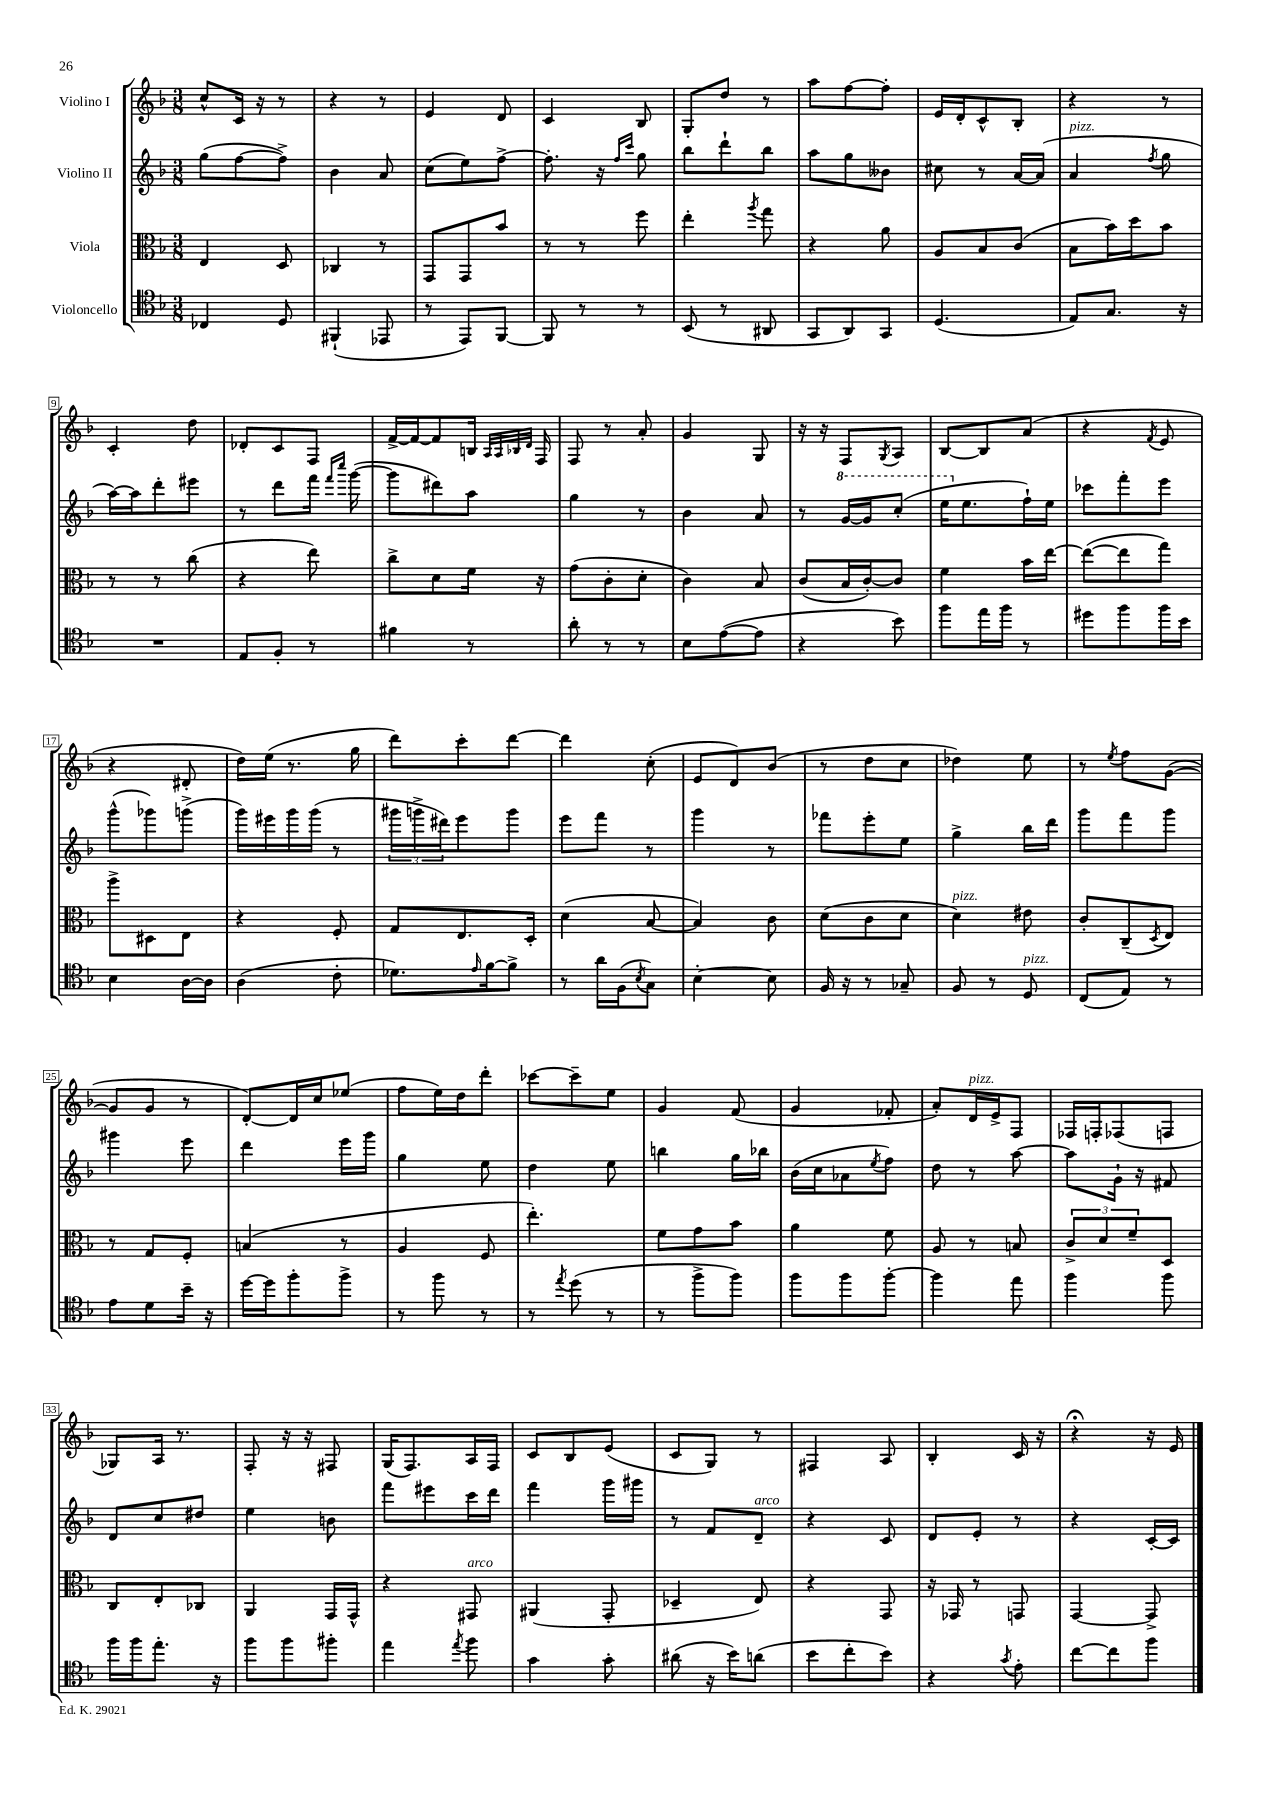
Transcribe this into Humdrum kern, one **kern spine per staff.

**kern	**kern	**kern	**kern
*staff4	*staff3	*staff2	*staff1
*clefC4	*clefC3	*clefG2	*clefG2
*k[b-]	*k[b-]	*k[b-]	*k[b-]
*M3/8	*M3/8	*M3/8	*M3/8
4C-	4E	(8gg	8cc^^
.	.	[8ff	16c
.	.	.	16r
8D	8D	8ff^])	8r
=	=	=	=
(4FF#`	4C-	4b-	4r
8EE-	8r	8a	8r
=	=	=	=
8r	8GG	(8cc	4e
8EE)	8GG	8ee)	.
[8FF	8b-	[8ff^	8d
=	=	=	=
8FF]	8r	8.ff']	4c
8r	8r	.	.
.	.	16r	.
.	.	16qqff	.
.	.	16qqccc	.
8r	8ff	8gg	8B-
=	=	=	=
(8BB-	4ee'	8bb-	8G'
8r	.	8ddd`	8dd
.	8qaa	.	.
8AA#	8gg	8bb-	8r
=	=	=	=
8GG	4r	8aa	8aa
8AA)	.	8gg	[8ff
8GG	8a	8b--	8ff']
=	=	=	=
(4.D	8A	8cc#	16e
.	.	.	16d'
.	8B-	8r	8c^^
.	(8c	[16a	8B-'
.	.	(16a]	.
=	=	=	=
8E)	8B-	4a	4r
8.G	16b-)	.	.
.	16dd	.	.
.	.	8qff	.
.	8b-	8gg	8r
16r	.	.	.
=	=	=	=
4.r	8r	[16aa)	4c'
.	.	16aa]	.
.	8r	8ddd'	.
.	(8cc	8eee#	8dd
=	=	=	=
8E	4r	8r	8d-'
8F'	.	8ddd	8c
8r	8ee)	16fff	8F
.	.	16qqfff	.
.	.	16qqcccc	.
.	.	([16ggg	.
=	=	=	=
4f#	8cc^	8ggg]	[16f^
.	.	.	16f_
.	8d	8ddd#)	8f]
8r	16f	8aa	16B
.	.	.	32qqA
.	.	.	32qqA
.	.	.	32qqB-
.	.	.	32qqd
.	16r	.	16F
=	=	=	=
8a'	(8g	4gg	8F
8r	8c'	.	8r
8r	8d'	8r	8a'
=	=	=	=
8B-	4c)	4b-	4g
([8e	.	.	.
8e]	8B-	8a	8G
=	=	=	=
4r	(8c	8r	16r
.	.	.	16r
.	16B-	[16gg	8F
.	[16c')	16gg]	.
.	.	.	8qG
8b-)	8c]	(8ccc'	8A
=	=	=	=
8ff	4f	16eee	[8B-
.	.	8.ee	.
16ee	.	.	8B-]
16ff	.	.	.
8r	16b-	16ff`)	(8a
.	[16ee	16ee	.
=	=	=	=
8dd#	(8ee_	8ccc-	4r
8ff	8ee]	8fff'	.
.	.	.	8qf
16ff	8gg)	8eee	8e
16b-	.	.	.
=	=	=	=
4B-	8aa^	(8ggg^^	4r
.	8D#	8ggg-)	.
[16A	8E	(8ggg^	8d#'
16A]	.	.	.
=	=	=	=
(4A	4r	16ggg)	16dd)
.	.	16eee#	(16ee
.	.	16ggg	8.r
.	.	(16ggg	.
8c'	8F'	8r	.
.	.	.	16gg
=	=	=	=
8.d-)	8G	24ggg#	8ddd)
.	.	24ggg^	.
.	.	24ddd#)	.
.	8.E	8eee	8ccc'
16qqe	.	.	.
[16f	.	.	.
8f^]	.	8ggg	[8ddd
.	16D'	.	.
=	=	=	=
8r	(4d	8eee	4ddd]
16a	.	8fff	.
(16F	.	.	.
8qB-	.	.	.
8G)	[8B-	8r	(8cc'
=	=	=	=
[4B-'	4B-])	4ggg	8e
.	.	.	8d)
8B-]	8c	8r	(8b-
=	=	=	=
16F	(8d	8fff-	8r
16r	.	.	.
8r	8c	8eee'	8dd
8G-~	8d	8ee	8cc
=	=	=	=
8F	4d)	4gg^	4dd-)
8r	.	.	.
8D	8e#	16bb-	8ee
.	.	16ddd	.
=	=	=	=
(8C	8c'	8ggg	8r
.	.	.	8qee
8E)	(8C~	8fff	8ff
.	8qD	.	.
8r	8E)	8ggg	([8g
=	=	=	=
8e	8r	4ggg#	8g]
8d	8G	.	8g
16b-~	8F'	8eee	8r
16r	.	.	.
=	=	=	=
[16dd	(4B	4ddd	[8d')
16dd]	.	.	.
8ff'	.	.	16d]
.	.	.	16cc
8ff^	8r	16eee	(8ee-
.	.	16ggg	.
=	=	=	=
8r	4A	4gg	8ff
8ff	.	.	16ee)
.	.	.	16dd
8r	8F	8ee	8ddd'
=	=	=	=
8r	4.ee')	4dd	[8ccc-
8qee	.	.	.
(8dd	.	.	8ccc-~]
8r	.	8ee	8ee
=	=	=	=
8r	8f	4bb	4g
8ff^	8g	.	.
8ff)	8b-	16gg	(8f
.	.	16bb-	.
=	=	=	=
8ff	4a	(16b-	4g
.	.	16cc	.
8ff	.	8a-	.
.	.	8qee	.
[8ff'	8f	8ff)	8f-'
=	=	=	=
4ff]	8A	8dd	8a')
.	8r	8r	16d
.	.	.	16e^
8ee	8B	[8aa	8F
=	=	=	=
4ff	12c^	8aa]	16F-
.	.	.	16F'
.	12d	.	.
.	.	16g`	(8F-
.	12f~	.	.
.	.	16r	.
8ff	8D	8f#	8F
=	=	=	=
16ff	8C	8d	8G-)
16ff	.	.	.
8.ee'	8E'	8cc	16A
.	.	.	8.r
.	8C-	8dd#	.
16r	.	.	.
=	=	=	=
8ff	4AA	4ee	8F'
8ff	.	.	16r
.	.	.	16r
8ff#'	16GG	8b	8F#
.	16GG^^	.	.
=	=	=	=
4ee	4r	8fff	(16G
.	.	.	8.F)
.	.	8eee#	.
8qee	.	.	.
8ff	8GG#	16ccc	16A
.	.	16ddd	16F
=	=	=	=
4g	(4AA#	4fff	8c
.	.	.	8B-
8g'	8GG'	16ggg	(8e
.	.	16ggg#	.
=	=	=	=
(8a#	4D-~	8r	8c
16r	.	8f	8G)
16b-)	.	.	.
(8a	8E)	8d~	8r
=	=	=	=
8b-	4r	4r	4F#
8cc'	.	.	.
8b-)	8GG	8c	8A
=	=	=	=
4r	16r	8d	4B-'
.	16GG-	.	.
.	8r	8e'	.
8qg	.	.	.
8e'	8GG	8r	16c
.	.	.	16r
=	=	=	=
[8cc	[4GG	4r	4r;
8cc]	.	.	.
8ff	8GG^]	[16c'	16r
.	.	16c]	16e
==	==	==	==
*-	*-	*-	*-
